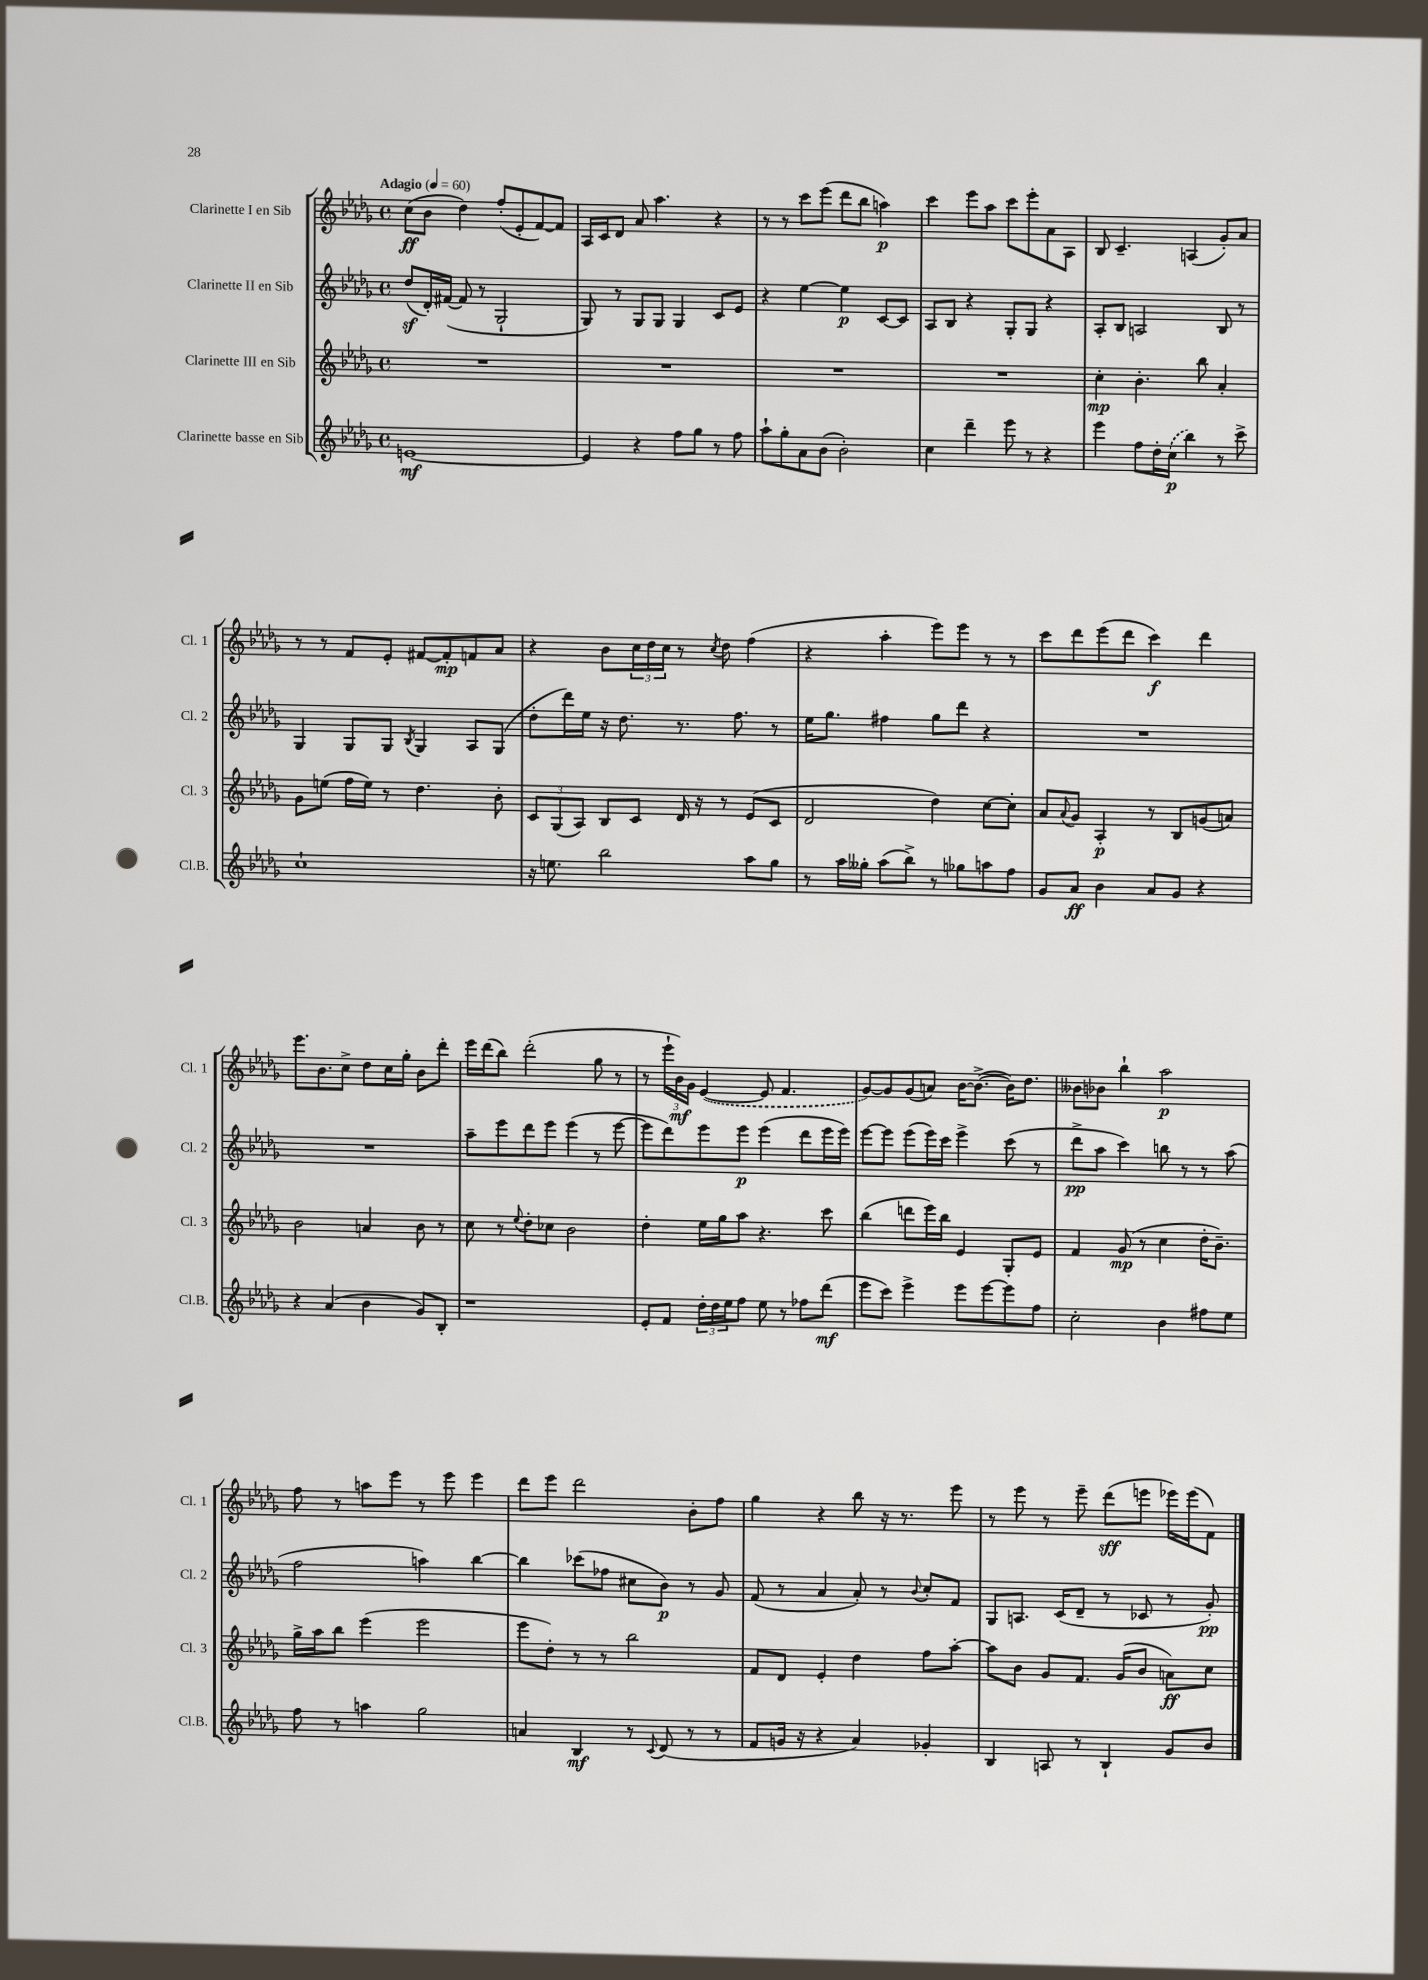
<<
\new StaffGroup <<
\new Staff = "s0" \with { instrumentName = "Clarinette I en Sib" shortInstrumentName = "Cl. 1" } {
    \clef treble \key des \major \defaultTimeSignature \time 4/4 \tempo "Adagio" 4 = 60
    c''8\ff( bes'8 des''4) f''8-.( ees'8-. f'8~) f'8 |
    aes16 c'16 des'8 aes'8 aes''4. r4 |
    r8 r8 c'''8 ees'''8( des'''8 bes''8 a''4\p) |
    c'''4 ees'''8 aes''8 c'''8 ees'''8-. aes'8 aes8 |
    bes8 c'4.-- a4( ges'8-.) aes'8 |
    r8 r8 f'8 ees'8-. fis'8~ fis'8-.\mp f'8 aes'8 |
    r4 bes'8 \tuplet 3/2 { c''16 des''16 c''16 } r8 \acciaccatura { c''8 } des''8 f''4( |
    r4 aes''4-. ees'''8) ees'''8 r8 r8 |
    c'''8 des'''8 ees'''8( des'''8 c'''4\f) des'''4 |
    ees'''8. bes'8. c''8-> des''8 c''16 ges''16-. bes'8 des'''8-. |
    ees'''16 des'''16( bes''8) des'''2-.( ges''8 r8 |
    r8 \tuplet 3/2 { ees'''16-! bes'16\mf) ges'16 } \once \slurDashed ees'4~( ees'8 f'4. |
    ges'8~) ges'8 ges'8( a'8) bes'16~ bes'8.~->( bes'16) des''8. |
    beses'8 bes'8 bes''4-! aes''2\p |
    f''8 r8 a''8 ees'''8 r8 ees'''8 ees'''4 |
    des'''8 ees'''8 des'''2 bes'8-. f''8 |
    ges''4 r4 bes''8 r16 r8. ees'''8 |
    r8 ees'''8 r8 ees'''8-- des'''8\sff( e'''8 ees'''16) ees'''16( f'8) \bar "|." |
}
\new Staff = "s1" \with { instrumentName = "Clarinette II en Sib" shortInstrumentName = "Cl. 2" } {
    \clef treble \key des \major \defaultTimeSignature \time 4/4
    des''8\sf( des'16-.) fis'16~( fis'8 r8 ges2-! |
    ges8) r8 ges8 ges8 ges4 c'8 ees'8 |
    r4 ees''4~ ees''4\p c'8~ c'8 |
    aes8 bes8 r4 ges8-. ges8 r4 |
    aes8-. bes8 a2 bes8 r8 |
    ges4 ges8 ges8 \acciaccatura { bes8 } ges4 aes8 ges8( |
    des''8-. des'''16) ees''16 r16 des''8. r8. f''8. r8 |
    ees''16 ges''8. fis''4 ges''8 des'''8 r4 |
    R1 |
    R1 |
    aes''8-- ees'''8 des'''8 ees'''8 ees'''4( r8 ees'''8~ |
    ees'''8 des'''8) ees'''8 ees'''8\p ees'''4( des'''8 ees'''16 ees'''16) |
    ees'''8~ ees'''8 ees'''8( ees'''16) c'''16 ees'''4-> c'''8( r8 |
    des'''8->\pp aes''8 c'''4) b''8 r8 r8 aes''8( |
    f''2 a''4) bes''4~ |
    bes''4 ces'''8( fes''8 cis''8 bes'8\p) r8 ges'8 |
    f'8( r8 aes'4 aes'8-.) r8 \appoggiatura { bes'8 } c''8-. f'8 |
    ges8 a8. c'16( des'8-- r8 ces'8 r8 ges'8-.\pp) \bar "|." |
}
\new Staff = "s2" \with { instrumentName = "Clarinette III en Sib" shortInstrumentName = "Cl. 3" } {
    \clef treble \key des \major \defaultTimeSignature \time 4/4
    R1 |
    R1 |
    R1 |
    R1 |
    c''4-.\mp bes'4.-. bes''8 aes'4-. |
    ges'8 e''8( f''16 e''16) r8 des''4. bes'8-. |
    \tuplet 3/2 { c'8 ges8( aes8) } bes8 c'8 des'16 r16 r8 ees'8( c'8 |
    des'2 des''4) c''8~ c''8-. |
    aes'8 \appoggiatura { aes'8 } ges'8 aes4-.\p r8 bes8 g'8( a'8) |
    bes'2 a'4 bes'8 r8 |
    c''8 r8 \appoggiatura { ees''8 } des''8-. ces''8 bes'2 |
    des''4-. ees''16 ges''16 aes''8 r4. c'''8 |
    bes''4( d'''8 ees'''16) bes''16 ees'4 ges8-. ees'8 |
    f'4 ges'8\mp( r8 c''4 des''16-. bes'8.--) |
    ges''16-> aes''16 bes''8 ees'''4( ees'''2 |
    ees'''8 des''8-.) r8 r8 bes''2 |
    f'8 des'8 ees'4-. des''4 f''8 aes''8~-. |
    aes''8 bes'8 ges'8 f'8. ges'16( bes'8 a'8\ff) c''8 \bar "|." |
}
\new Staff = "s3" \with { instrumentName = "Clarinette basse en Sib" shortInstrumentName = "Cl.B." } {
    \clef treble \key des \major \defaultTimeSignature \time 4/4
    e'1~\mf |
    e'4 r4 f''8 ges''8 r8 f''8 |
    aes''8-! ges''8-. aes'8 bes'8( bes'2-.) |
    c''4 des'''4-- ees'''8 r8 r4 |
    ees'''4 f''8 des''16-. \once \slurDashed c''16\p( bes''4) r8 c'''8-> |
    c''1-! |
    r16 e''8. bes''2 aes''8 ges''8 |
    r8 aes''16 geses''16-. aes''8( bes''8->) r8 ges''8 a''8 f''8 |
    ges'8 aes'8\ff bes'4 aes'8 ges'8 r4 |
    r4 aes'4( bes'4 ges'8) bes8-. |
    r1 |
    ees'8-. f'8 \tuplet 3/2 { des''16-. des''16 ees''16 } f''8 ees''8 r8 fes''8 des'''8\mf( |
    ees'''8 c'''8) ees'''4-> ees'''8 ees'''8~ ees'''8 f''8 |
    c''2-. bes'4 fis''8 ees''8 |
    f''8 r8 a''4 ges''2 |
    a'4 bes4\mf r8 \appoggiatura { c'8 } des'8( r8 r8 |
    f'8 g'16 r16 r4 aes'4) ges'4-. |
    bes4 a8 r8 bes4-! ges'8 bes'8 \bar "|." |
}
>>
>>
\layout { \context { \Score \remove "Bar_number_engraver" } }
